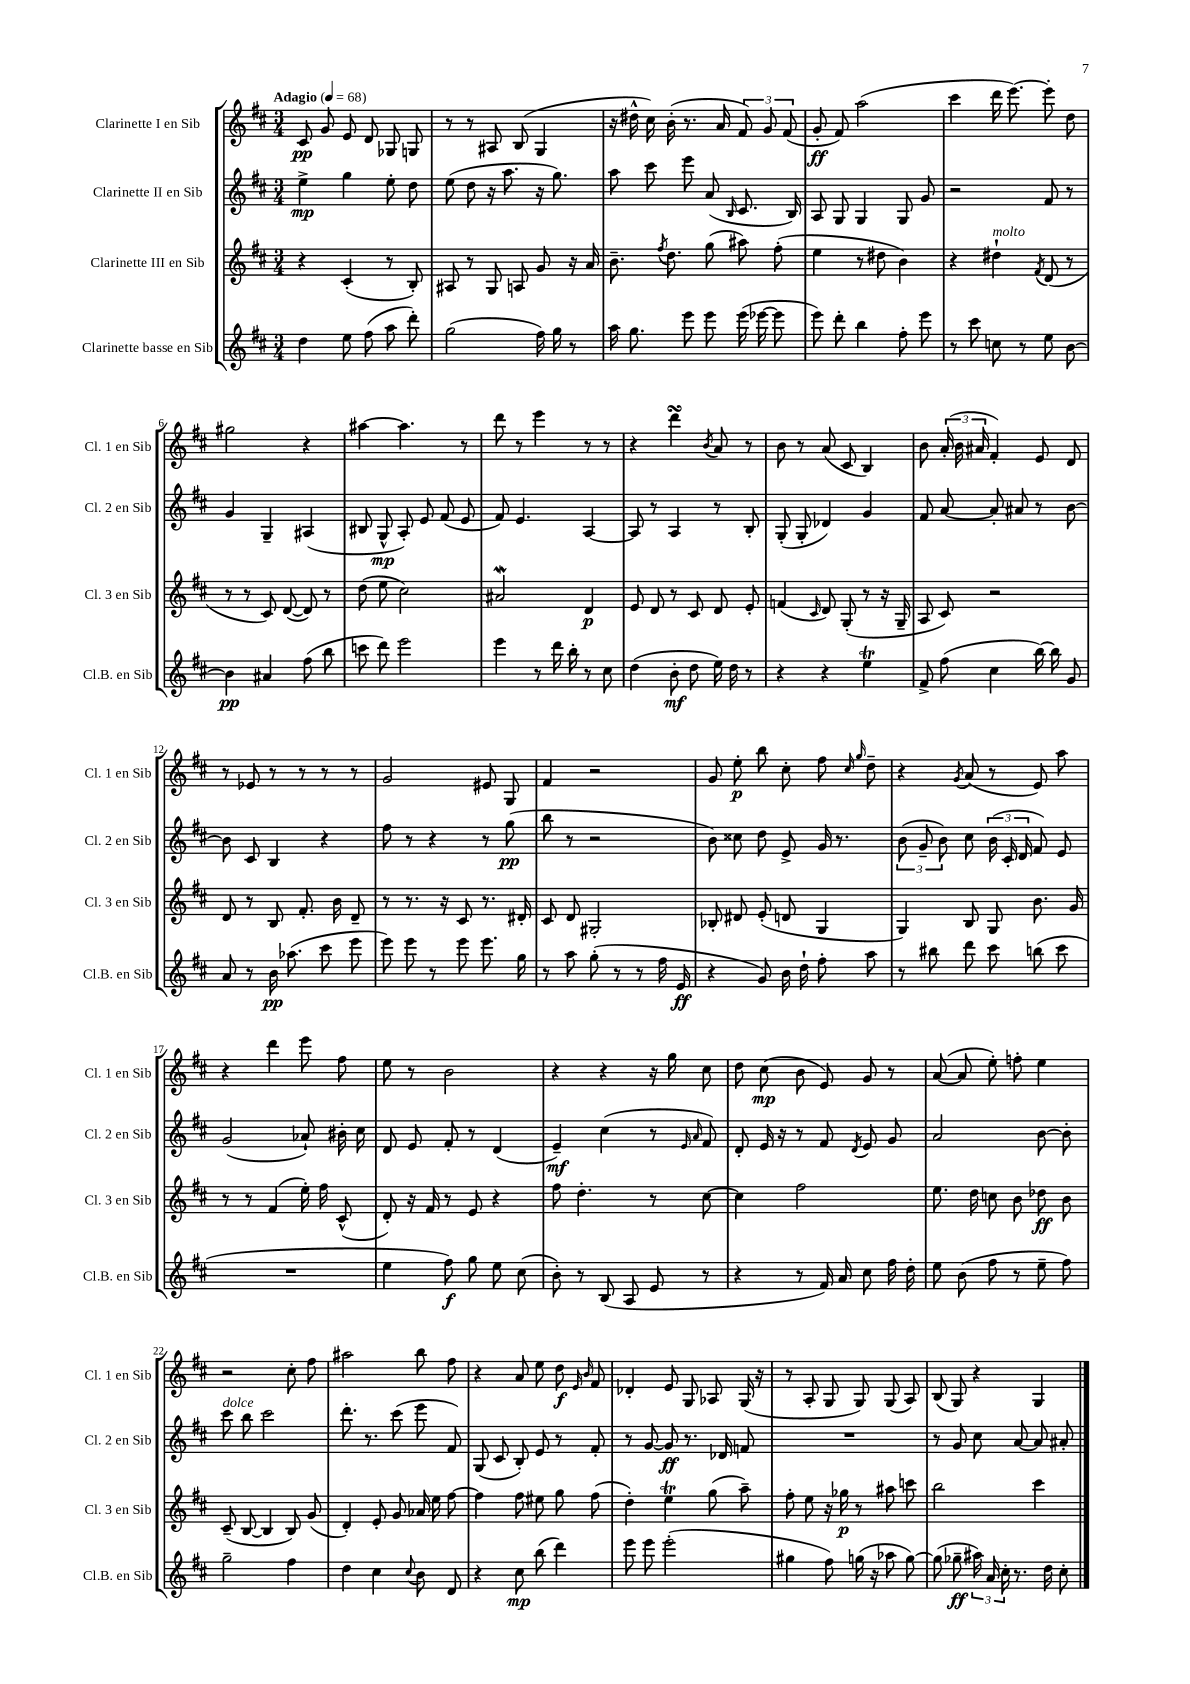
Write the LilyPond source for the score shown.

<<
\new StaffGroup <<
\new Staff = "s0" \with { instrumentName = "Clarinette I en Sib" shortInstrumentName = "Cl. 1 en Sib" } {
    \clef treble \key d \major \numericTimeSignature \time 3/4 \tempo "Adagio" 4 = 68
    \autoBeamOff cis'8\pp g'8 e'8 d'8 ges8 g8 |
    r8 r8 ais8 b8( g4 |
    r16 dis''16-^ cis''16) b'16-.( r8. a'16 \tuplet 3/2 { fis'8) g'8 fis'8( } |
    g'8-.\ff fis'8) a''2( |
    cis'''4 d'''16 e'''8.~) e'''8-. d''8 |
    gis''2 r4 |
    ais''4~ ais''4. r8 |
    d'''8 r8 e'''4 r8 r8 |
    r4 d'''4\turn \acciaccatura { b'8 } a'8 r8 |
    b'8 r8 a'8( cis'8 b4) |
    b'8 \tuplet 3/2 { a'16-.( b'16 ais'16 } fis'4-.) e'8 d'8 |
    r8 ees'8 r8 r8 r8 r8 |
    g'2 eis'8 g8 |
    fis'4 r2 |
    g'8 e''8-.\p b''8 cis''8-. fis''8 \grace { cis''16 g''16 } d''8-- |
    r4 \acciaccatura { g'8 } a'8( r8 e'8) a''8 |
    r4 d'''4 e'''8 fis''8 |
    e''8 r8 b'2 |
    r4 r4 r16 g''16 cis''8 |
    d''8 cis''8\mp( b'8 e'8) g'8 r8 |
    a'8~( a'8 e''8-.) f''8-. e''4 |
    r2 cis''8-. fis''8 |
    ais''2 b''8 fis''8 |
    r4 a'8 e''8 d''8\f \grace { e'16 b'16 } fis'8 |
    des'4-. e'8 g8 aes8 g16( r16 |
    r8 a8-. g8 g8) g8( a8) |
    b8( g8) r4 g4 \bar "|." |
}
\new Staff = "s1" \with { instrumentName = "Clarinette II en Sib" shortInstrumentName = "Cl. 2 en Sib" } {
    \clef treble \key d \major \numericTimeSignature \time 3/4
    \autoBeamOff e''4->\mp g''4 e''8-. d''8 |
    e''8( d''8 r16 a''8. r16 g''8.) |
    a''8 cis'''8 e'''8 a'8( \grace { b16 } cis'8. b16) |
    a8 g8 g4 g8 g'8 |
    r2 fis'8 r8 |
    g'4 g4-- ais4( |
    bis8 g8-^\mp a8-.) e'8 fis'8( e'8 |
    fis'8) e'4. a4~ |
    a8 r8 a4 r8 b8-. |
    g8-.( g8-. des'4) g'4 |
    fis'8 a'8~ a'8-. ais'8 r8 b'8~ |
    b'8 cis'8 b4 r4 |
    fis''8 r8 r4 r8 g''8\pp( |
    b''8 r8 r2 |
    b'8) cisis''8 d''8 e'8-> g'16 r8. |
    \tuplet 3/2 { b'8( g'8-- b'8) } cis''8 \tuplet 3/2 { b'16( cis'16-. d'16 } fis'8) e'8 |
    g'2( aes'8-!) bis'16-. cis''16 |
    d'8 e'8 fis'8-. r8 d'4( |
    e'4--\mf) cis''4( r8 \grace { e'16 a'16 } fis'8) |
    d'8-. e'16 r16 r8 fis'8 \acciaccatura { d'8 } e'8 g'8 |
    a'2 b'8~ b'8-. |
    cis'''8^\markup { \italic "dolce" } b''8 cis'''2 |
    d'''8.-. r8. cis'''8( e'''8 fis'8) |
    g8( cis'8 b8-.) e'8 r8 fis'8-. |
    r8 g'8~ g'8\ff r8. des'16 f'8 |
    R2. |
    r8 g'8 cis''8 a'8~ a'8 ais'8-. \bar "|." |
}
\new Staff = "s2" \with { instrumentName = "Clarinette III en Sib" shortInstrumentName = "Cl. 3 en Sib" } {
    \clef treble \key d \major \numericTimeSignature \time 3/4
    \autoBeamOff r4 cis'4-.( r8 b8-.) |
    ais8 r8 g8 a8 g'8 r16 a'16 |
    b'8.-- \acciaccatura { fis''8 } d''8. g''8( ais''8) fis''8-.( |
    e''4 r8 dis''8 b'4) |
    r4 dis''4-!^\markup { \italic "molto" } \acciaccatura { fis'8 } d'8( r8 |
    r8 r8 cis'8) d'8~( d'8) r8 |
    d''8( e''8 cis''2) |
    ais'2\mordent d'4\p |
    e'8 d'8 r8 cis'8 d'8 e'8-. |
    f'4( \grace { cis'16 } d'8) g8-.( r8 r16 g16-- |
    a8 cis'8) r2 |
    d'8 r8 b8 fis'8.-. b'16 d'8-- |
    r8 r8. r16 cis'8 r8. dis'16-. |
    cis'8 d'8 gis2-. |
    bes8-. dis'8 e'8-.( d'8 g4 |
    g4) b8 g8 b'8. g'16 |
    r8 r8 fis'4( e''16-.) fis''16 cis'8-^( |
    d'8-.) r16 fis'16 r8 e'8 r4 |
    fis''8 d''4.-. r8 cis''8~ |
    cis''4 fis''2 |
    e''8. d''16 c''8 b'8 des''8\ff b'8 |
    cis'8--( b8~ b4 b8) g'8( |
    d'4-.) e'8-. g'8 aes'16 e''16 fis''8~ |
    fis''4 fis''8 eis''8 g''8 fis''8( |
    d''4-.) e''4\trill g''8( a''8--) |
    fis''8-. e''8 r16 ges''16\p r8 ais''8 c'''8 |
    b''2 cis'''4 \bar "|." |
}
\new Staff = "s3" \with { instrumentName = "Clarinette basse en Sib" shortInstrumentName = "Cl.B. en Sib" } {
    \clef treble \key d \major \numericTimeSignature \time 3/4
    \autoBeamOff d''4 e''8 fis''8( a''8 d'''8-.) |
    g''2( fis''16) g''16 r8 |
    a''16 g''8. e'''8 e'''8 e'''16( ees'''16~ ees'''8 |
    e'''8) d'''8-. b''4 fis''8-. e'''8 |
    r8 cis'''8 c''8 r8 e''8 b'8~ |
    b'4\pp ais'4 fis''8( b''8 |
    c'''8 d'''8) e'''2 |
    e'''4 r8 d'''16 b''16-. r8 cis''8 |
    d''4( b'8-.\mf d''8 e''16) d''16 r8 |
    r4 r4 e''4\trill |
    fis'8-> fis''8( cis''4 b''16~) b''16 g'8 |
    a'8 r8 b'16\pp aes''8.( cis'''8 e'''8 |
    e'''8) e'''8 r8 e'''8 e'''8. g''16 |
    r8 a''8 g''8-.( r8 r8 fis''16 e'16\ff |
    r4 g'8) b'16 d''16-! fis''8-. a''8 |
    r8 bis''8 d'''8 cis'''8 b''8( cis'''8 |
    R2. |
    e''4 fis''8\f) g''8 e''8 cis''8( |
    b'8-.) r8 b8( a8 e'8 r8 |
    r4 r8 fis'16) a'16 cis''8 fis''16 d''16-. |
    e''8 b'8( fis''8 r8 e''8-- fis''8) |
    g''2-- fis''4 |
    d''4 cis''4 \appoggiatura { cis''8 } b'8 d'8 |
    r4 cis''8\mp b''8( d'''4) |
    e'''8 e'''8 e'''2-.( |
    gis''4 fis''8) g''16( r16 aes''8 g''8~) |
    g''8( ges''8--\ff \tuplet 3/2 { ais''16) a'16 cis''16-. } r8. d''16 cis''8-. \bar "|." |
}
>>
>>
